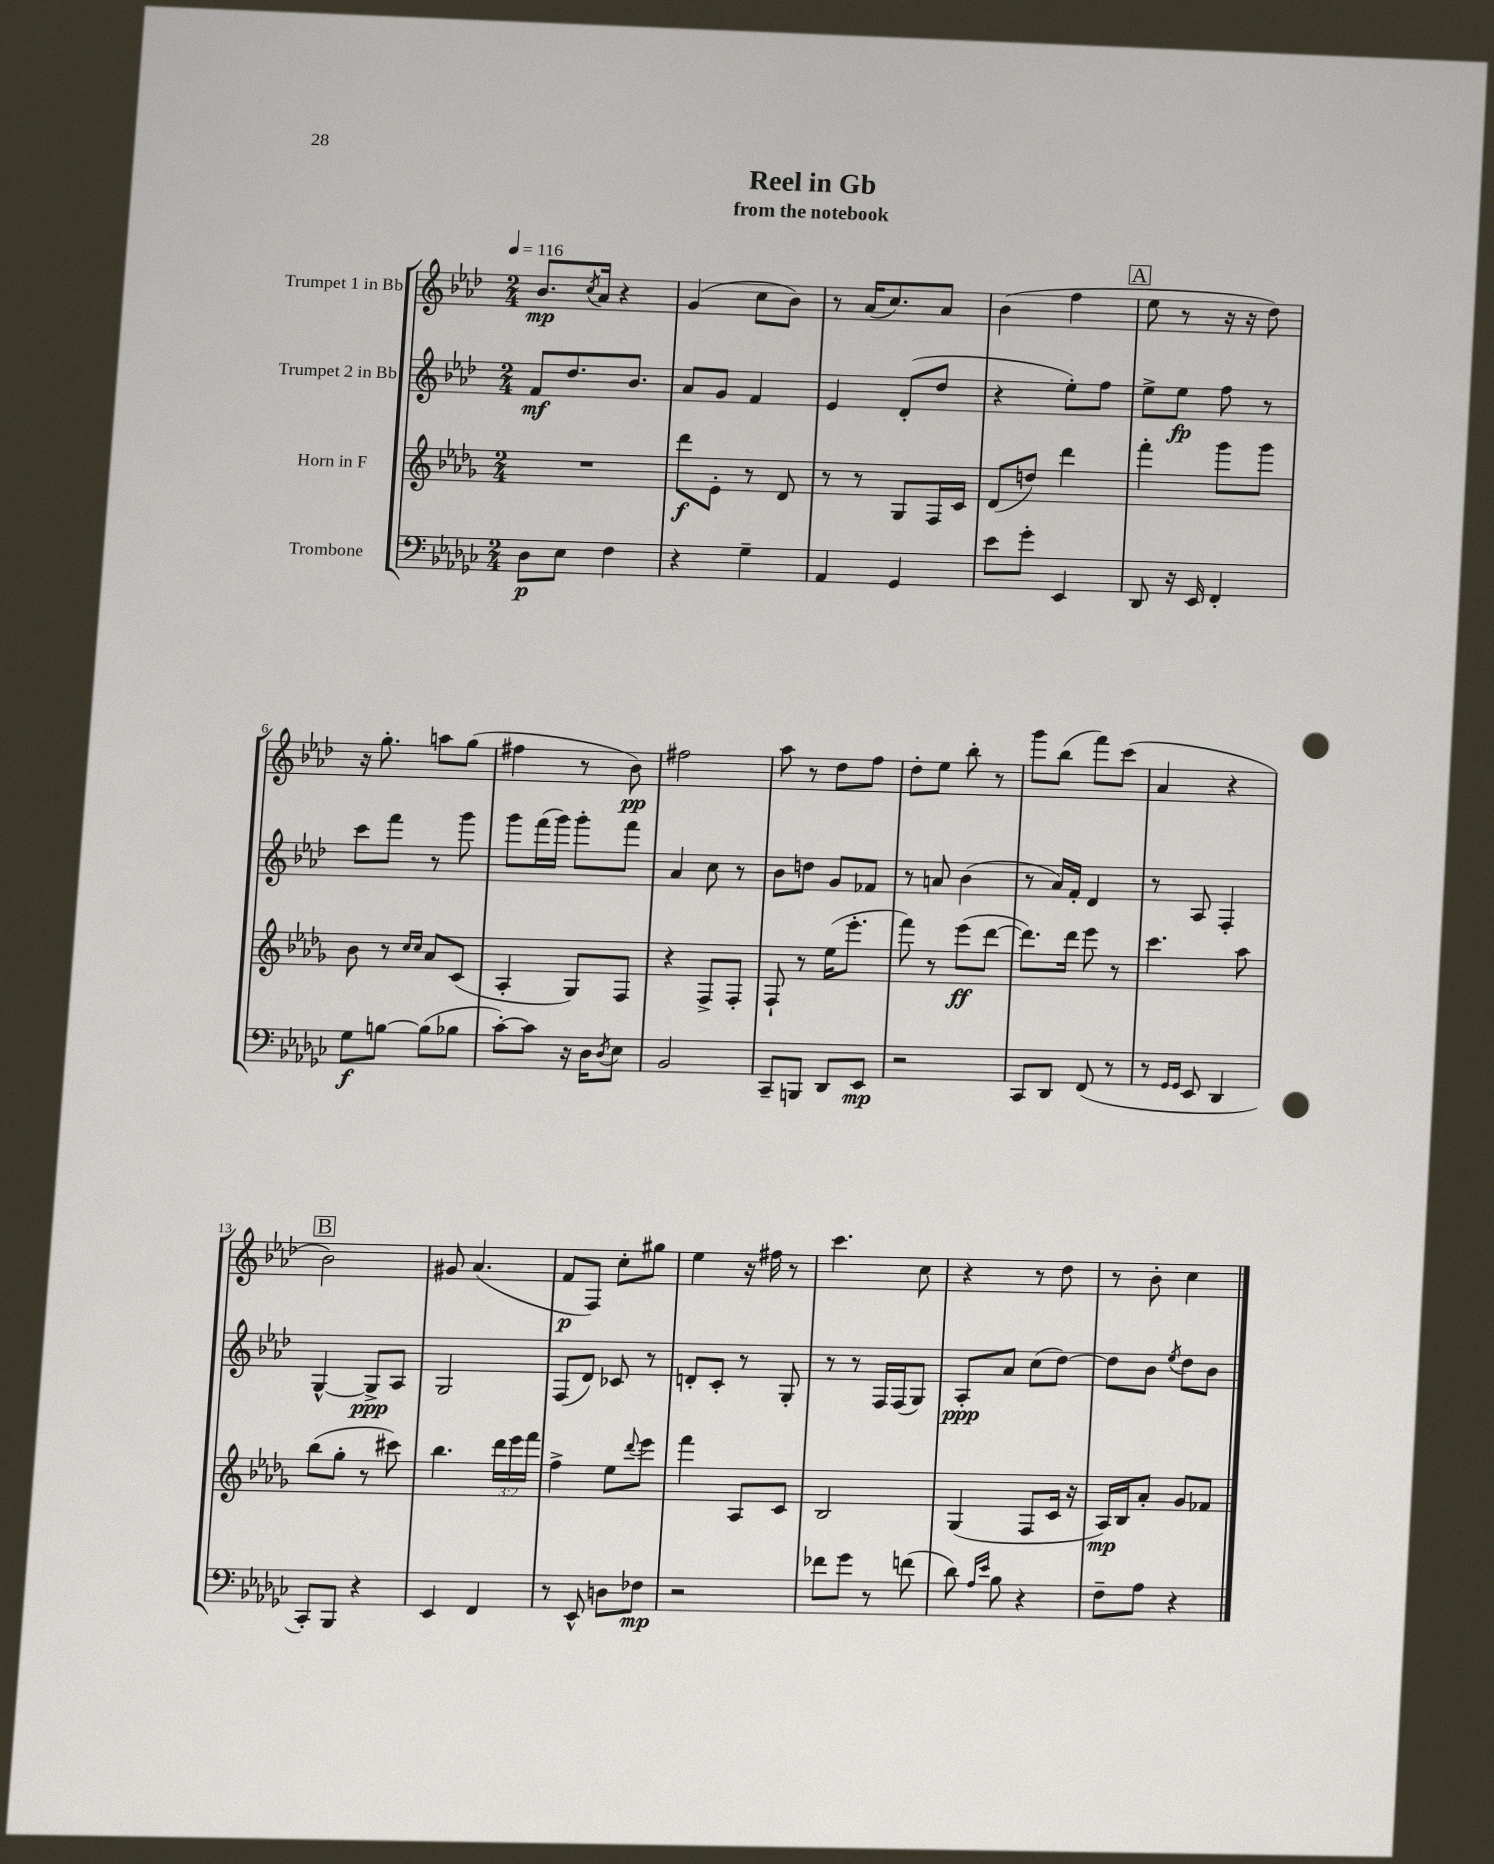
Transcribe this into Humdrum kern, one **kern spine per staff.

**kern	**dynam	**kern	**dynam	**kern	**dynam	**kern	**dynam
*part4	*part4	*part3	*part3	*part2	*part2	*part1	*part1
*staff4	*staff4	*staff3	*staff3	*staff2	*staff2	*staff1	*staff1
*I"Trombone	*	*I"Horn in F	*	*I"Trumpet 2 in Bb	*	*I"Trumpet 1 in Bb	*
*clefF4	*	*clefG2	*	*clefG2	*	*clefG2	*
*k[b-e-a-d-g-c-]	*	*k[b-e-a-d-g-]	*	*k[b-e-a-d-]	*	*k[b-e-a-d-]	*
*M2/4	*	*M2/4	*	*M2/4	*	*M2/4	*
*MM116	*	*MM116	*	*MM116	*	*MM116	*
=1	=1	=1	=1	=1	=1	=1	=1
8D-\L	p	2r	.	8f/L	mf	8.b-/L	mp
8E-\J	.	.	.	8.dd-/	.	.	.
.	.	.	.	.	.	8qcc/	.
.	.	.	.	.	.	16a-/Jk	.
4F\	.	.	.	.	.	4r	.
.	.	.	.	8.b-/J	.	.	.
=2	=2	=2	=2	=2	=2	=2	=2
4r	.	8ddd-\L	f	8a-/L	.	(4g/	.
.	.	8e-'\J	.	8g/J	.	.	.
4G-~\	.	8r	.	4f/	.	8cc\L	.
.	.	8d-/	.	.	.	8b-\J)	.
=3	=3	=3	=3	=3	=3	=3	=3
4AA-/	.	8r	.	4e-/	.	8r	.
.	.	8r	.	.	.	(16a-/KL	.
.	.	.	.	.	.	8.cc/)	.
4GG-/	.	8G-/L	.	(8d-'/L	.	.	.
.	.	16F/L	.	8dd-/J	.	8a-/J	.
.	.	16c/JJ	.	.	.	.	.
=4	=4	=4	=4	=4	=4	=4	=4
8e-\L	.	(8d-/L	.	4r	.	(4b-\	.
8g-'\J	.	8ddn/J)	.	.	.	.	.
4EE-/	.	4ddd-\	.	8ee-'\L)	.	4ff\	.
.	.	.	.	8ff\J	.	.	.
!!LO:REH:place=s1:t=A
=5	=5	=5	=5	=5	=5	=5	=5
8DD-/	.	4fff'\	.	8ee-^\L	.	8ee-\	.
16r	.	.	.	8ee-\J	fp	8r	.
16EE-/	.	.	.	.	.	.	.
4FF'/	.	8ggg-\L	.	8ff\	.	16r	.
.	.	.	.	.	.	16r	.
.	.	8ggg-\J	.	8r	.	8dd-\)	.
!!LO:LB:g=z
=6	=6	=6	=6	=6	=6	=6	=6
8G-\L	f	8b-\	.	8ccc\L	.	16r	.
.	.	.	.	.	.	8.gg'\	.
[8Bn\J	.	8r	.	8fff\J	.	.	.
.	.	16qqcc/LL	.	.	.	.	.
.	.	16qqcc/JJ	.	.	.	.	.
(8B\L]	.	8a-/L	.	8r	.	8aan\L	.
8B-X\J	.	(8c/J	.	8ggg\	.	(8gg\J	.
=7	=7	=7	=7	=7	=7	=7	=7
[8c-'\L)	.	4A-'/	.	8ggg\L	.	4ff#X\	.
8c-\J]	.	.	.	(16fff\L	.	.	.
.	.	.	.	16ggg\JJ)	.	.	.
16r	.	8G-/L)	.	8ggg'\L	.	8r	.
16D-\KL	.	.	.	.	.	.	.
8qD-/	.	.	.	.	.	.	.
8E-\J	.	8F/J	.	8fff\J	.	8b-\)	pp
=8	=8	=8	=8	=8	=8	=8	=8
2BB-/	.	4r	.	4a-/	.	2ff#X\	.
.	.	8F^/L	.	8cc\	.	.	.
.	.	8F'/J	.	8r	.	.	.
=9	=9	=9	=9	=9	=9	=9	=9
8CC-~/L	.	8F`/	.	8b-\L	.	8aa-\	.
8BBBn/J	.	8r	.	8ddn\J	.	8r	.
8DD-/L	.	(16ee-\KL	.	8g/L	.	8dd-\L	.
.	.	8.eee-'\J	.	.	.	.	.
8EE-/J	mp	.	.	8f-X/J	.	8ff\J	.
=10	=10	=10	=10	=10	=10	=10	=10
2r	.	8fff\)	.	8r	.	8dd-'\L	.
.	.	8r	.	8an/	.	8ee-\J	.
.	.	(8eee-\L	ff	(4b-\	.	8bb-'\	.
.	.	[8ddd-\J	.	.	.	8r	.
=11	=11	=11	=11	=11	=11	=11	=11
8CC-/L	.	8.ddd-\L])	.	8r	.	8ggg\L	.
8DD-/J	.	.	.	16a-/LL)	.	(8bb-\J	.
.	.	16ddd-\Jk	.	16f'/JJ	.	.	.
(8FF/	.	8eee-\	.	4d-/	.	8fff\L)	.
8r	.	8r	.	.	.	(8ccc\J	.
=12	=12	=12	=12	=12	=12	=12	=12
8r	.	4.ccc\	.	8r	.	4a-/	.
16qqGG-/LL	.	.	.	.	.	.	.
16qqGG-/JJ	.	.	.	.	.	.	.
8EE-/	.	.	.	8A-/	.	.	.
4DD-/	.	.	.	4F'/	.	4r	.
.	.	8aa-\	.	.	.	.	.
!!LO:LB:g=z
!!LO:REH:place=s1:t=B
=13	=13	=13	=13	=13	=13	=13	=13
8CC-'/L)	.	(8bb-\L	.	[4G^^/	.	2b-\)	.
8BBB-/J	.	8gg-'\J	.	.	.	.	.
4r	.	8r	.	8G^/L]	ppp	.	.
.	.	8ccc#X\)	.	8A-/J	.	.	.
=14	=14	=14	=14	=14	=14	=14	=14
4EE-/	.	4.bb-\	.	2G/	.	8g#X/	.
.	.	.	.	.	.	(4.a-/	.
4FF/	.	.	.	.	.	.	.
.	.	24ddd-\LL	.	.	.	.	.
.	.	24eee-\	.	.	.	.	.
.	.	24fff\JJ	.	.	.	.	.
=15	=15	=15	=15	=15	=15	=15	=15
8r	.	4ff^\	.	(8F/L	.	8f/L	p
8EE-^^/	.	.	.	8d-/J)	.	8F/J)	.
8Dn\L	.	8ee-\L	.	8c-X/	.	8cc'\L	.
.	.	8qqddd-/	.	.	.	.	.
8F-X\J	mp	8eee-\J	.	8r	.	8gg#X\J	.
=16	=16	=16	=16	=16	=16	=16	=16
2r	.	4fff\	.	8dn'/L	.	4ee-\	.
.	.	.	.	8c'/J	.	.	.
.	.	8A-/L	.	8r	.	16r	.
.	.	.	.	.	.	16ff#X\	.
.	.	8c/J	.	8G'/	.	8r	.
=17	=17	=17	=17	=17	=17	=17	=17
8f-X\L	.	2B-/	.	8r	.	4.ccc\	.
8g-\J	.	.	.	8r	.	.	.
8r	.	.	.	16F/LL	.	.	.
.	.	.	.	(16F/J	.	.	.
(8fn\	.	.	.	8G/J)	.	8cc\	.
=18	=18	=18	=18	=18	=18	=18	=18
8d-\)	.	(4G-/	.	8A-'/L	ppp	4r	.
16qqA-/LL	.	.	.	.	.	.	.
16qqe-/JJ	.	.	.	.	.	.	.
8B-\	.	.	.	8a-/J	.	.	.
4r	.	8F/L	.	(8cc\L	.	8r	.
.	.	16c/Jk	.	[8dd-\J)	.	8dd-\	.
.	.	16r	.	.	.	.	.
=19	=19	=19	=19	=19	=19	=19	=19
8F~\L	.	16A-/LL)	mp	8dd-\L]	.	8r	.
.	.	16B-/J	.	.	.	.	.
8A-\J	.	8a-'/J	.	8b-\J	.	8b-'\	.
.	.	.	.	8qee-/	.	.	.
4r	.	8g-/L	.	8dd-\L	.	4cc\	.
.	.	8f-X/J	.	8b-\J	.	.	.
==	==	==	==	==	==	==	==
*-	*-	*-	*-	*-	*-	*-	*-
